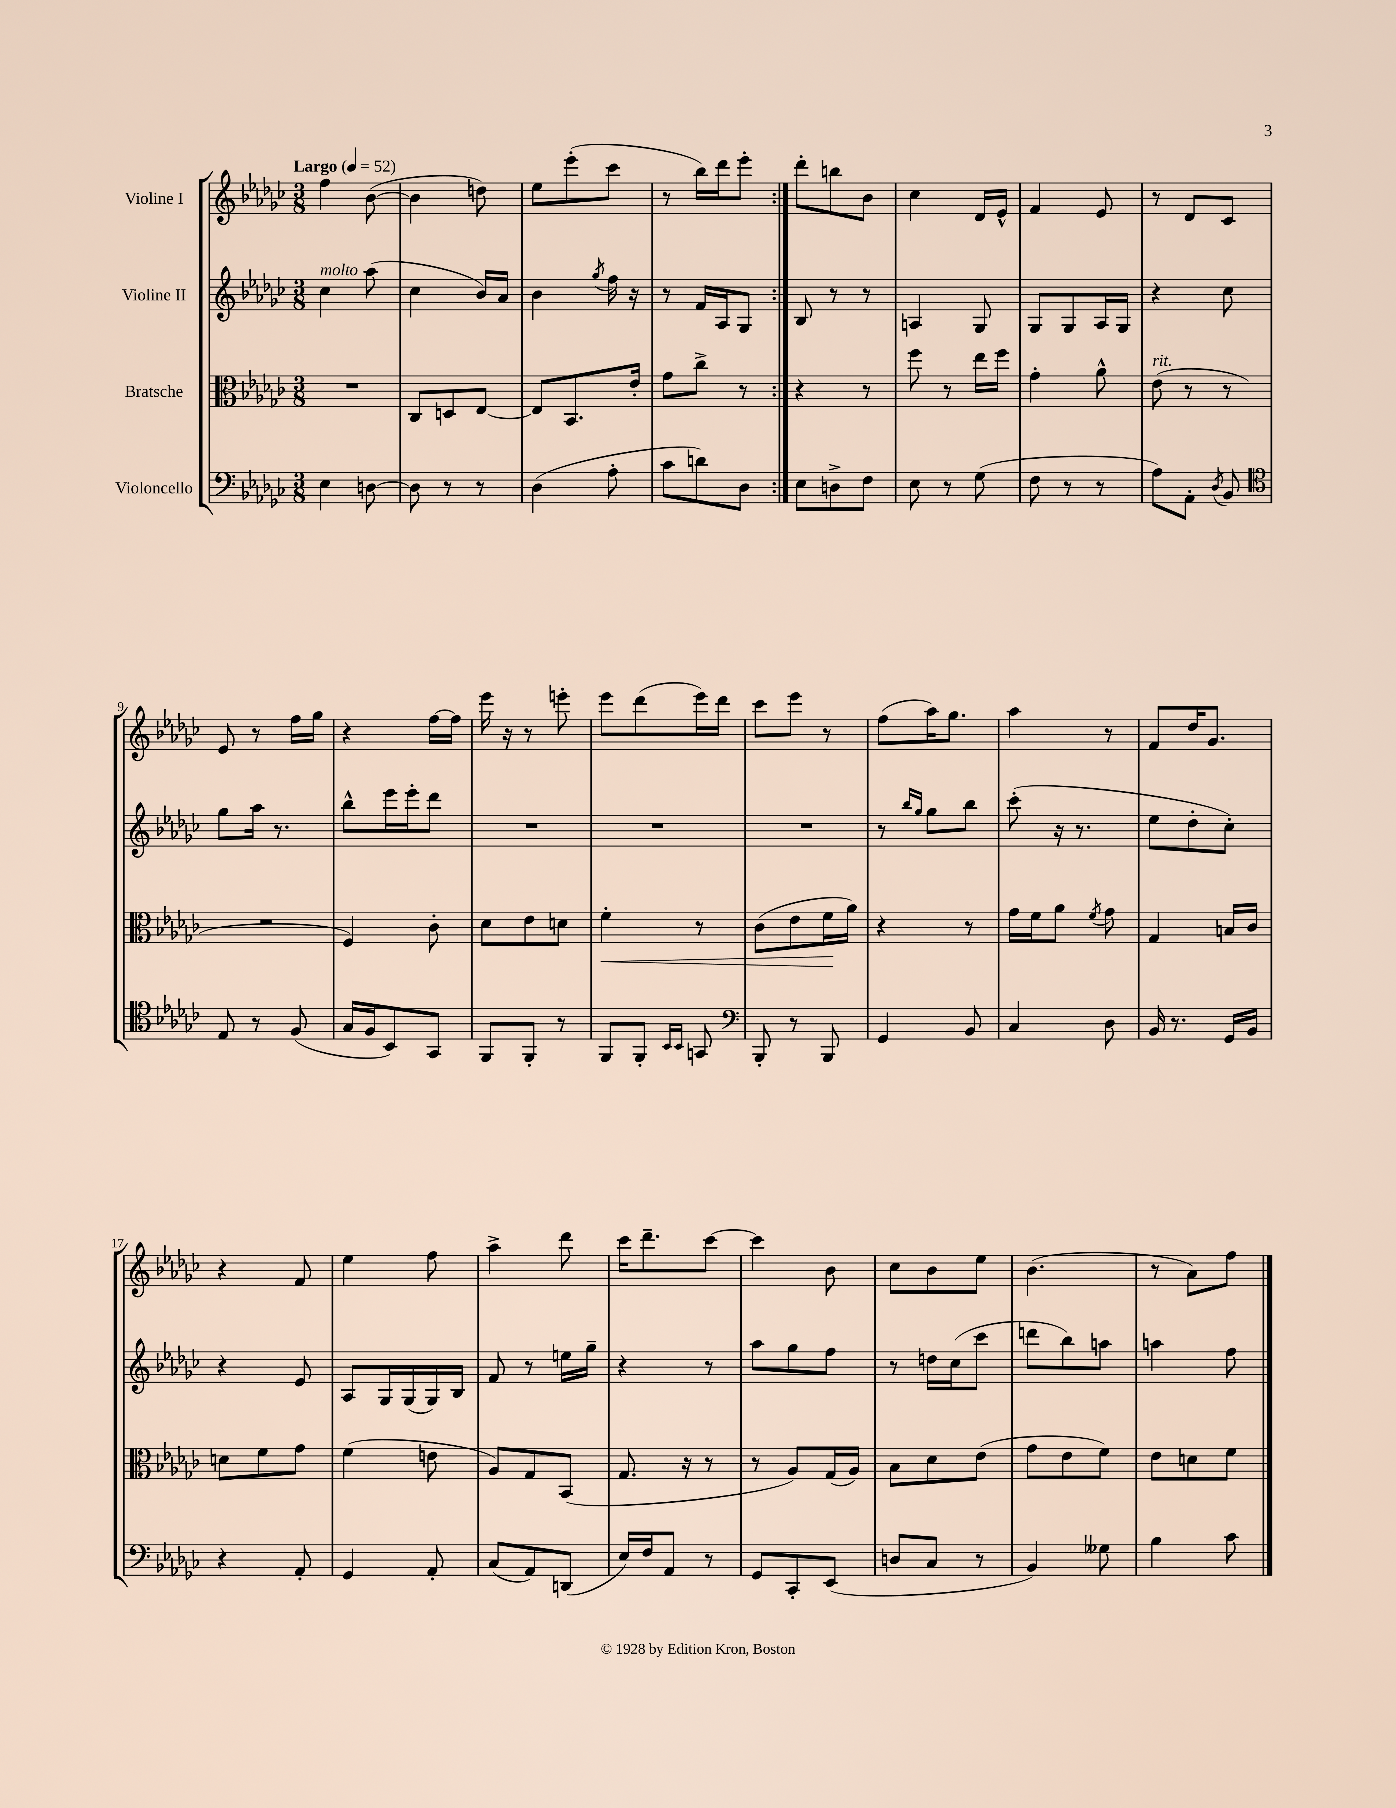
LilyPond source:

<<
\new StaffGroup <<
\new Staff = "s0" \with { instrumentName = "Violine I" } {
    \clef treble \key ges \major \numericTimeSignature \time 3/8 \tempo "Largo" 4 = 52
    \autoBeamOff \repeat volta 2 { f''4 bes'8~( |
    bes'4 d''8) |
    ees''8[ ees'''8-.( ces'''8] |
    r8 bes''16[) des'''16 ees'''8]-. | }
    des'''8[-. b''8 bes'8] |
    ces''4 des'16[ ees'16]-^ |
    f'4 ees'8 |
    r8 des'8[ ces'8] |
    ees'8 r8 f''16[ ges''16] |
    r4 f''16[~ f''16] |
    ees'''16 r16 r8 e'''8-. |
    ees'''8[ des'''8( ees'''16) des'''16] |
    ces'''8[ ees'''8] r8 |
    f''8[( aes''16) ges''8.] |
    aes''4 r8 |
    f'8[ des''16 ges'8.] |
    r4 f'8 |
    ees''4 f''8 |
    aes''4-> des'''8 |
    ces'''16[ des'''8.-- ces'''8]~ |
    ces'''4 bes'8 |
    ces''8[ bes'8 ees''8] |
    bes'4.( |
    r8 aes'8[) f''8] \bar "|." |
}
\new Staff = "s1" \with { instrumentName = "Violine II" } {
    \clef treble \key ges \major \numericTimeSignature \time 3/8
    \autoBeamOff \repeat volta 2 { ces''4^\markup { \italic "molto" } aes''8( |
    ces''4 bes'16[) aes'16] |
    bes'4 \acciaccatura { ges''8 } f''16 r16 |
    r8 f'16[ aes16 ges8] | }
    bes8 r8 r8 |
    a4 ges8 |
    ges8[ ges8 aes16 ges16] |
    r4 ces''8 |
    ges''8[ aes''16] r8. |
    bes''8[-^ ees'''16 ees'''16-. des'''8] |
    R4. |
    R4. |
    R4. |
    r8 \grace { bes''16[ ges''16] } ges''8[ bes''8] |
    ces'''8-.( r16 r8. |
    ees''8[ des''8-. ces''8]-.) |
    r4 ees'8 |
    aes8[ ges16 ges16( ges16) bes16] |
    f'8 r8 e''16[ ges''16]-- |
    r4 r8 |
    aes''8[ ges''8 f''8] |
    r8 d''16[ ces''16( ces'''8] |
    d'''8[ bes''8) a''8] |
    a''4 f''8 \bar "|." |
}
\new Staff = "s2" \with { instrumentName = "Bratsche" } {
    \clef alto \key ges \major \numericTimeSignature \time 3/8
    \autoBeamOff \repeat volta 2 { R4. |
    ces8[ d8 ees8]~ |
    ees8[ bes,8. ees'16]-. |
    ges'8[ ces''8]-> r8 | }
    r4 r8 |
    f''8 r8 ees''16[ f''16] |
    ges'4-. aes'8-^ |
    ees'8^\markup { \italic "rit." }( r8 r8 |
    R4. |
    f4) ces'8-. |
    des'8[ ees'8 d'8] |
    f'4-.\< r8 |
    ces'8[( ees'8 f'16\! aes'16]) |
    r4 r8 |
    ges'16[ f'16 aes'8] \acciaccatura { f'8 } ges'8 |
    ges4 b16[ ces'16] |
    d'8[ f'8 ges'8] |
    f'4( e'8 |
    aes8[) ges8 bes,8]( |
    ges8. r16 r8 |
    r8 aes8[) ges16( aes16]) |
    bes8[ des'8 ees'8]( |
    ges'8[ ees'8 f'8]) |
    ees'8[ d'8 f'8] \bar "|." |
}
\new Staff = "s3" \with { instrumentName = "Violoncello" } {
    \clef bass \key ges \major \numericTimeSignature \time 3/8
    \autoBeamOff \repeat volta 2 { ees4 d8~ |
    d8 r8 r8 |
    des4( aes8-. |
    ces'8[ d'8) des8] | }
    ees8[ d8-> f8] |
    ees8 r8 ges8( |
    f8 r8 r8 |
    aes8[) aes,8]-. \acciaccatura { des8 } bes,8 |
    \clef tenor ees8 r8 f8( |
    ges16[ f16 bes,8) ges,8] |
    f,8[ f,8]-. r8 |
    f,8[ f,8]-. \grace { bes,16[ bes,16] } g,8 |
    \clef bass bes,,8-. r8 bes,,8 |
    ges,4 bes,8 |
    ces4 des8 |
    bes,16 r8. ges,16[ bes,16] |
    r4 aes,8-. |
    ges,4 aes,8-. |
    ces8[( aes,8) d,8]( |
    ees16[) f16 aes,8] r8 |
    ges,8[ ces,8-. ees,8]( |
    d8[ ces8] r8 |
    bes,4) geses8 |
    bes4 ces'8 \bar "|." |
}
>>
>>
